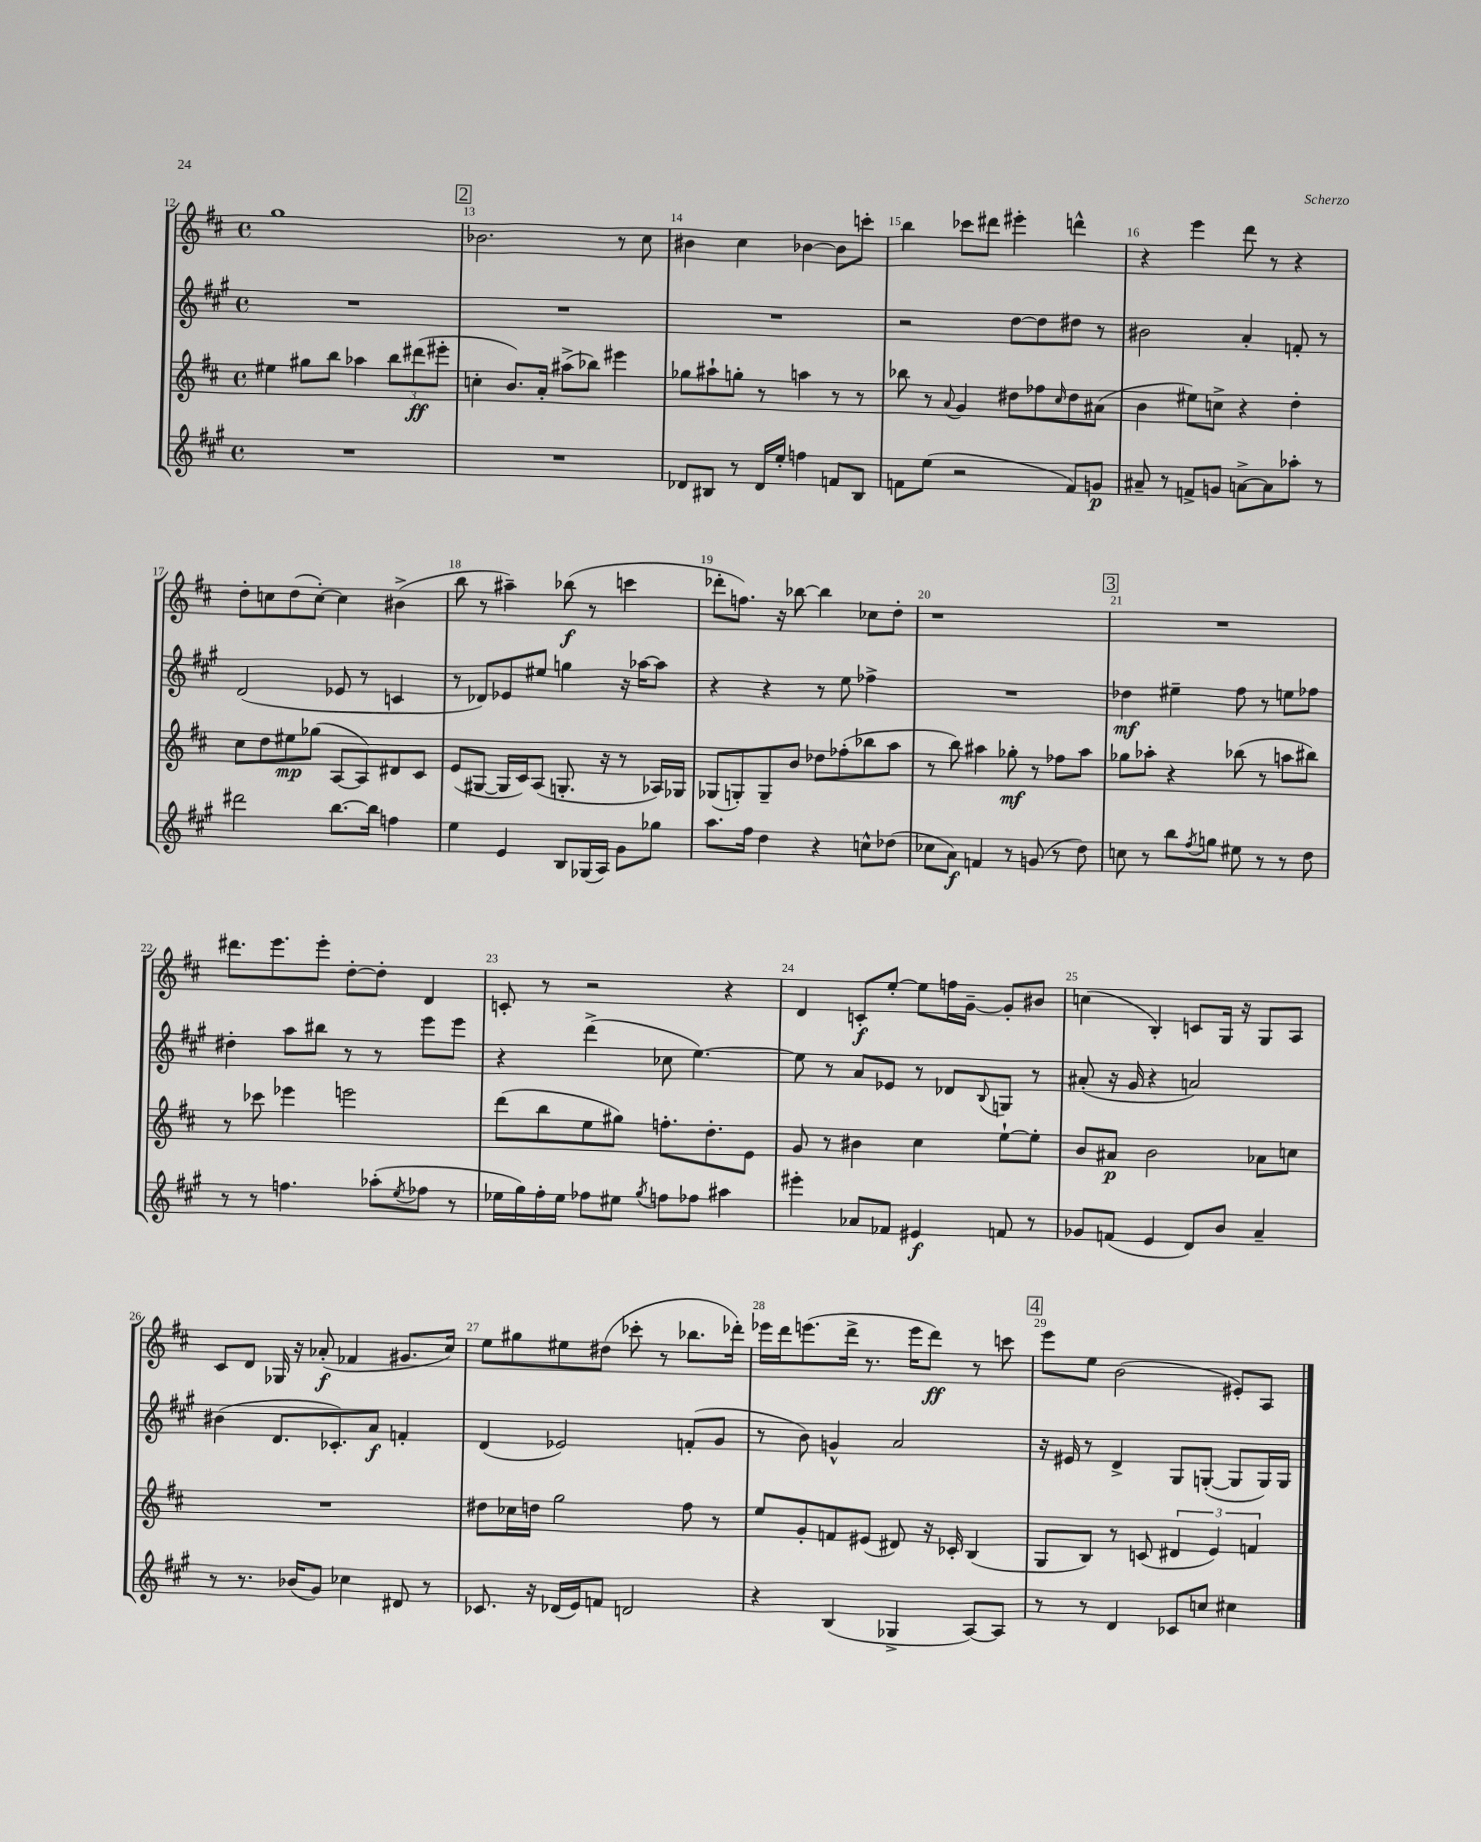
<<
\new StaffGroup <<
\new Staff = "s0" {
    \clef treble \key d \major \defaultTimeSignature \time 4/4
    g''1 |
    \mark \markup { \box "2" } bes'2. r8 cis''8 |
    bis'4 cis''4 bes'4~ bes'8 c'''8-. |
    b''4 ces'''8 dis'''8 eis'''4-. d'''4-^ |
    r4 e'''4 d'''8 r8 r4 |
    d''8-. c''8 d''8( c''8~-.) c''4 bis'4->( |
    b''8 r8 ais''4--) bes''8\f( r8 c'''4 |
    des'''8-. f''8.) r16 bes''8~ bes''4 ces''8 d''8-. |
    r1 |
    \mark \markup { \box "3" } R1 |
    dis'''8. e'''8. e'''8-. d''8~-. d''8-. d'4 |
    c'8-. r8 r2 r4 |
    d'4 c'8-.\f e''8~-. e''8 f''16 g'16~-- g'8-. bis'8 |
    c''4( b4-.) c'8 g16 r16 g8 a8 |
    cis'8 d'8 ges16 r16 aes'8-.\f( fes'4 gis'8. cis''16) |
    e''8 gis''8 eis''8 dis''8( ces'''8-. r8 bes''8. des'''16-.) |
    ees'''16 d'''16 e'''8.( d'''16-> r8. e'''16 d'''8\ff) r8 c'''8 |
    \mark \markup { \box "4" } e'''8 e''8 b'2( eis'8-.) a8 \bar "|." |
}
\new Staff = "s1" {
    \clef treble \key a \major \defaultTimeSignature \time 4/4
    R1 |
    \mark \markup { \box "2" } R1 |
    R1 |
    r2 d''8~ d''8 dis''8 r8 |
    bis'2 a'4-. f'8-. r8 |
    d'2( ees'8 r8 c'4 |
    r8 des'8) ees'8 eis''8 g''4 r16 aes''16~ aes''8 |
    r4 r4 r8 e''8 fes''4-> |
    R1 |
    \mark \markup { \box "3" } des''4\mf eis''4-- fis''8 r8 e''8 fes''8 |
    dis''4-. a''8 bis''8 r8 r8 e'''8 e'''8 |
    r4 d'''4->( ces''8 e''4.~) |
    e''8 r8 a'8 ees'8 r8 des'8 \appoggiatura { b8 } g8 r8 |
    ais'8-.( r16 gis'16 r4 a'2) |
    bis'4( d'8. ces'8.-.) a'8\f f'4-. |
    d'4( ees'2) f'8-.( gis'8 |
    r8 b'8) g'4-^ a'2 |
    \mark \markup { \box "4" } r16 eis'16 r8 d'4-> gis8 g8~-.( g8 g16) g16 \bar "|." |
}
\new Staff = "s2" {
    \clef treble \key d \major \defaultTimeSignature \time 4/4
    eis''4 gis''8 b''8 aes''4 \tuplet 3/2 { b''8 dis'''8\ff( eis'''8-. } |
    \mark \markup { \box "2" } c''4-. b'8.) a'16-. ais''8->( bes''8) eis'''4 |
    ges''8 ais''8-! g''8-. r8 a''4 r8 r8 |
    bes''8 r8 \appoggiatura { a'8 } g'4 dis''8 fes''8 \grace { cis''16 } dis''8 ais'8( |
    b'4 eis''8) c''8-> r4 d''4-. |
    cis''8 d''8 eis''8\mp ges''8( a8~ a8) dis'8 cis'8 |
    e'8( gis8~ gis16 cis'16) a8( g8.-. r16 r8 aes16) ges16 |
    ges8( g8-.) g8-- b'8 des''8 fes''8-.( bes''8 a''8 |
    r8 b''8) ais''4 ges''8-.\mf r8 fes''8 ais''8 |
    \mark \markup { \box "3" } ges''8 aes''8-. r4 bes''8( r8 a''8 bis''8) |
    r8 ces'''8 ees'''4 e'''2 |
    d'''8( b''8 e''8 gis''8) f''8.-. d''8.-. e'8 |
    g'8 r8 bis'4 cis''4 e''8~-! e''8-. |
    b'8 ais'8\p b'2 aes'8 c''8 |
    R1 |
    dis''8 ces''16 d''16 g''2 fis''8 r8 |
    e''8 g'8-. f'8 eis'8( dis'8) r16 ces'16-. b4( |
    \mark \markup { \box "4" } g8 b8) r8 c'8( \tuplet 3/2 { dis'4 e'4) f'4 } \bar "|." |
}
\new Staff = "s3" {
    \clef treble \key a \major \defaultTimeSignature \time 4/4
    R1 |
    \mark \markup { \box "2" } R1 |
    des'8 bis8 r8 des'16 e''16-. f''4 f'8 bis8 |
    f'8 e''8( r2 f'8) g'8\p |
    ais'8-- r8 f'8-> g'8 a'8~-> a'8 aes''8-. r8 |
    dis'''2 b''8.~ b''16 f''4 |
    e''4 e'4 b8 ges16( a16) gis'8 ges''8 |
    a''8. fis''16 d''4 r4 c''8-^ des''8( |
    ces''8 a'8\f) f'4 r8 g'8( r8 d''8) |
    \mark \markup { \box "3" } c''8 r8 b''8 \acciaccatura { fis''8 } g''8 eis''8 r8 r8 d''8 |
    r8 r8 f''4. aes''8-.( \acciaccatura { e''8 } fes''8 r8 |
    ees''16 gis''16) fis''16-. ees''16 fes''8 eis''8 \acciaccatura { gis''8 } f''8 fes''8 ais''4 |
    eis'''4-. aes'8 fes'8 eis'4\f f'8 r8 |
    ges'8 f'8( e'4 d'8) b'8 a'4-- |
    r8 r8. bes'16( gis'8) ces''4 dis'8 r8 |
    ces'8. r16 des'16( e'16) f'8 d'2 |
    r4 b4( ges4-> a8~) a8 |
    \mark \markup { \box "4" } r8 r8 d'4 ces'8 c''8 cis''4 \bar "|." |
}
>>
>>
\layout { \context { \Score currentBarNumber = #12 \override BarNumber.break-visibility = ##(#f #t #t) barNumberVisibility = #all-bar-numbers-visible } }
